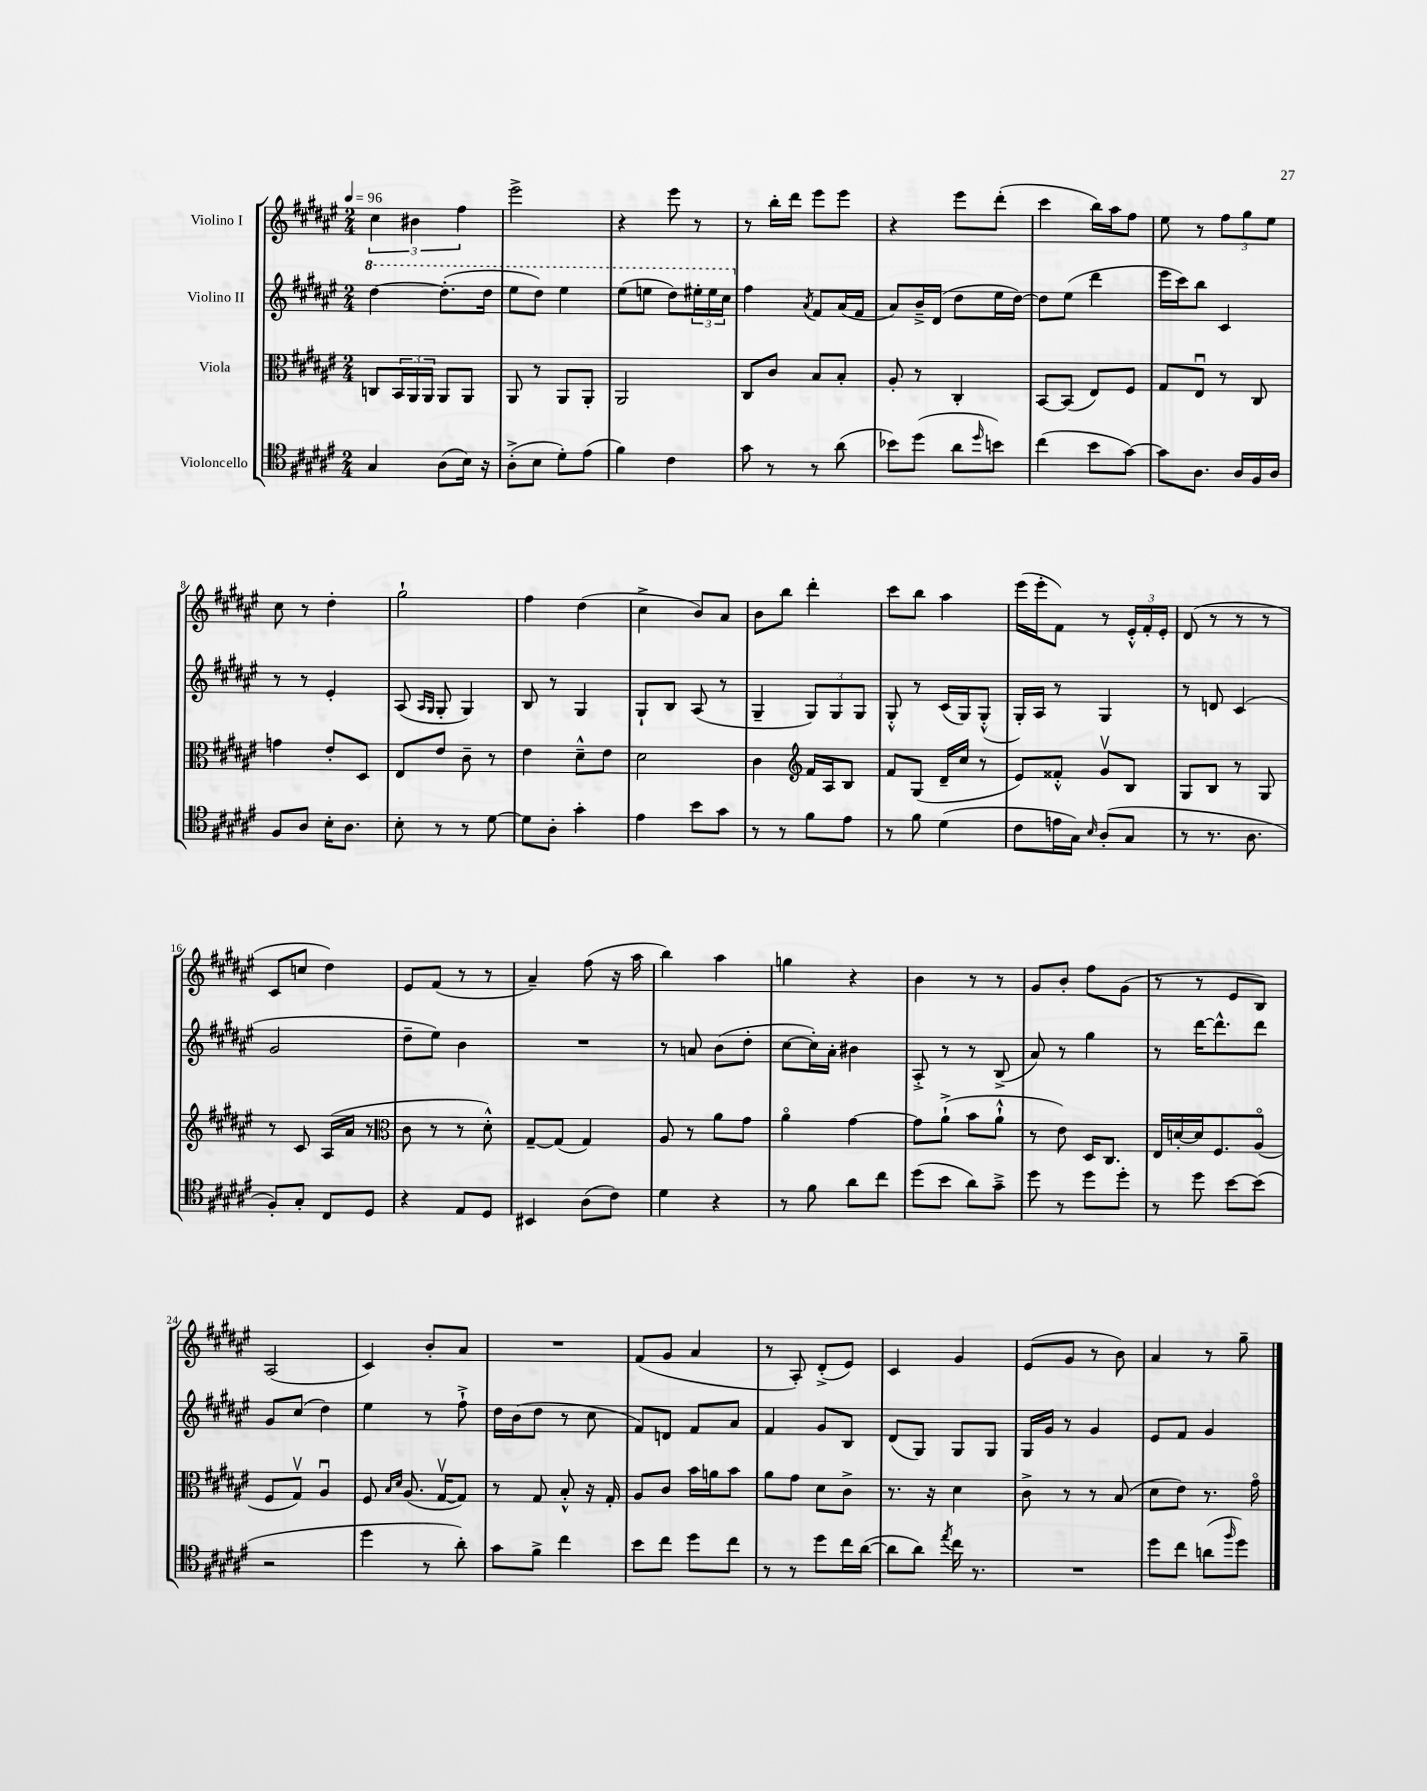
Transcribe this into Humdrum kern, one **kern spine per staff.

**kern	**kern	**kern	**kern
*staff4	*staff3	*staff2	*staff1
*clefC4	*clefC3	*clefG2	*clefG2
*k[f#c#g#d#a#e#]	*k[f#c#g#d#a#e#]	*k[f#c#g#d#a#e#]	*k[f#c#g#d#a#e#]
*M2/4	*M2/4	*M2/4	*M2/4
*MM96	*MM96	*MM96	*MM96
4G#	8C	[4ddd#	6cc#
.	24BB	.	.
.	24AA#	.	6b#
.	24AA#	.	.
(8A#	8AA#	(8.ddd#']	.
.	.	.	6ff#
16B)	8AA#	.	.
16r	.	16ddd#	.
=	=	=	=
(8A#'^	8AA#	8eee#	2eee#^
8B	8r	8ddd#)	.
8d#')	8AA#	4eee#	.
(8e#	8AA#'	.	.
=	=	=	=
4f#)	2AA#	(8eee#	4r
.	.	8eee	.
4c#	.	8ddd#)	8eee#
.	.	24eee#'	8r
.	.	24eee#	.
.	.	24ccc#	.
=	=	=	=
8g#	8C#	4ff#	8r
8r	8c#	.	16bb'
.	.	.	16ddd#
.	.	8qa#	.
8r	8B	8f#	8eee#
(8a#	8B'	(16a#	8eee#
.	.	16f#	.
=	=	=	=
8b-)	8A#'	8a#)	4r
(8dd#	8r	16b~^	.
.	.	(16d#	.
8a#	4C#'	8dd#	8eee#
16qqdd#	.	.	.
8b)	.	16ee#	(8ddd#'
.	.	[16dd#)	.
=	=	=	=
(4cc#	[8BB	8dd#]	4ccc#
.	(8BB]	(8ee#	.
8b	8E#)	4ddd#	16bb)
.	.	.	16aa#
[8g#)	8F#	.	8ff#
=	=	=	=
8g#]	8G#	16eee#	8ee#
.	.	16ccc#)	.
8.A#	8E#u	8bb	8r
.	8r	4c#	12ff#
16A#	.	.	.
.	.	.	12gg#
16F#	8C#	.	.
.	.	.	12ee#
16A#	.	.	.
=	=	=	=
8F#	4g	8r	8cc#
8A#	.	8r	8r
16B'	8e#'	4e#'	4dd#'
8.A#	.	.	.
.	8D#	.	.
=	=	=	=
8B'	8E#	(8A#	2gg#`
.	.	16qqA#	.
.	.	16qqG#	.
8r	8e#	8G#'	.
8r	8c#~	4G#)	.
[8d#	8r	.	.
=	=	=	=
8d#]	4e#	8B	4ff#
8A#'	.	8r	.
4g#'	8d#~^^	4G#	(4dd#
.	8e#	.	.
=	=	=	=
4e#	2d#	8G#`	4cc#^
.	.	8B	.
8b	.	(8A#	8b)
8g#	.	8r	8a#
=	=	=	=
8r	4c#	4G#~	8b
8r	.	.	8bb
*	*clefG2	*	*
8f#	16f#	12G#)	4ddd#'
.	16A#	.	.
.	.	12G#	.
8e#	8B	.	.
.	.	12G#	.
=	=	=	=
8r	8f#	8G#'^^	8ccc#
8f#	(8G#	8r	8bb
(4d#	16d#~	(16c#	4aa#
.	16cc#	16G#)	.
.	8r	(8G#'^^	.
=	=	=	=
8c#	8e#)	16G#')	(16eee#
.	.	16A#	16eee#'
16e	8f##'^^	8r	8f#)
16G#)	.	.	.
16qqB	.	.	.
(8A#'	8g#v	4G#	8r
8G#	8B	.	24e#'^^
.	.	.	24f#'
.	.	.	24e#'
=	=	=	=
8r	8G#	8r	(8d#
8.r	8B	8d	8r
.	8r	(4c#	8r
8.A#	.	.	.
.	8G#	.	8r
=	=	=	=
8F#')	8r	2g#	8c#
8G#'	8c#	.	8cc
8C#	(16A#	.	4dd#)
.	16a#	.	.
8D#	8r	.	.
=	=	=	=
*	*clefC3	*	*
4r	8c#	8dd#~	8e#
.	8r	8ee#)	(8f#
8E#	8r	4b	8r
8D#	8d#'^^)	.	8r
=	=	=	=
4BB#	[8G#~	2r	4a#~)
.	(8G#]	.	.
(8A#	4G#)	.	(8ff#
8c#)	.	.	16r
.	.	.	16aa#
=	=	=	=
4d#	8A#	8r	4bb)
.	8r	8a	.
4r	8a#	(8b	4aa#
.	8g#	8dd#'	.
=	=	=	=
8r	4a#o	[8cc#	4gg
8f#	.	16cc#'])	.
.	.	16a#'	.
8a#	[4g#	4b#	4r
8cc#	.	.	.
=	=	=	=
(8dd#	8g#]	8A#'^	4b
8b	(8a#`^	8r	.
8a#)	8b	8r	8r
8g#~^	8a#`^^	(8B^	8r
=	=	=	=
8dd#	8r	8a#)	8g#
8r	8e#)	8r	8b'
8dd#	16D#	4gg#	8ff#
.	8.C#	.	.
8dd#'	.	.	(8g#
=	=	=	=
8r	16E#	8r	8r
.	[16d'	.	.
8dd#	16d]	[16ddd#	8r
.	8.F#	8.ddd#^^]	.
[8b	.	.	8e#
(8b]	(8A#o	8ddd#	8B)
=	=	=	=
2r	8F#	8g#	(2A#
.	8G#v)	(8cc#	.
.	4A#u	4dd#)	.
=	=	=	=
4dd#	8F#	4ee#	4c#)
.	16qqB	.	.
.	16qqd#	.	.
.	(8.A#	.	.
8r	.	8r	8b'
.	[16G#v	.	.
8a#')	8G#])	8ff#`^	8a#
=	=	=	=
8g#	8r	16dd#	2r
.	.	(16b	.
8f#^	8G#	8dd#	.
4cc#	8B'^^	8r	.
.	16r	8cc#	.
.	16G#'	.	.
=	=	=	=
8b	8A#	8f#)	(8f#
8cc#	8c#	8d	8g#
8dd#	16b	8f#	4a#
.	16a	.	.
8cc#	8b	8a#	.
=	=	=	=
8r	8a#	4f#	8r
8r	8g#	.	8A#')
8dd#	8d#	8g#	(8d#'^
16cc#	8c#^	8B	8e#)
([16a#	.	.	.
=	=	=	=
8a#]	8.r	(8d#	4c#
8a#)	.	8G#)	.
.	16r	.	.
8qee#	.	.	.
16cc#	4d#	8G#	4g#
8.r	.	.	.
.	.	8G#	.
=	=	=	=
2r	8c#^	16G#	(8e#
.	.	16g#	.
.	8r	8r	8g#
.	8r	4g#	8r
.	(8B	.	8b)
=	=	=	=
8dd#	8d#	8e#	4a#
8cc#	8e#)	8f#	.
(8a	8.r	4g#	8r
16qqff#	.	.	.
8dd#)	.	.	8gg#~
.	16g#o	.	.
==	==	==	==
*-	*-	*-	*-
